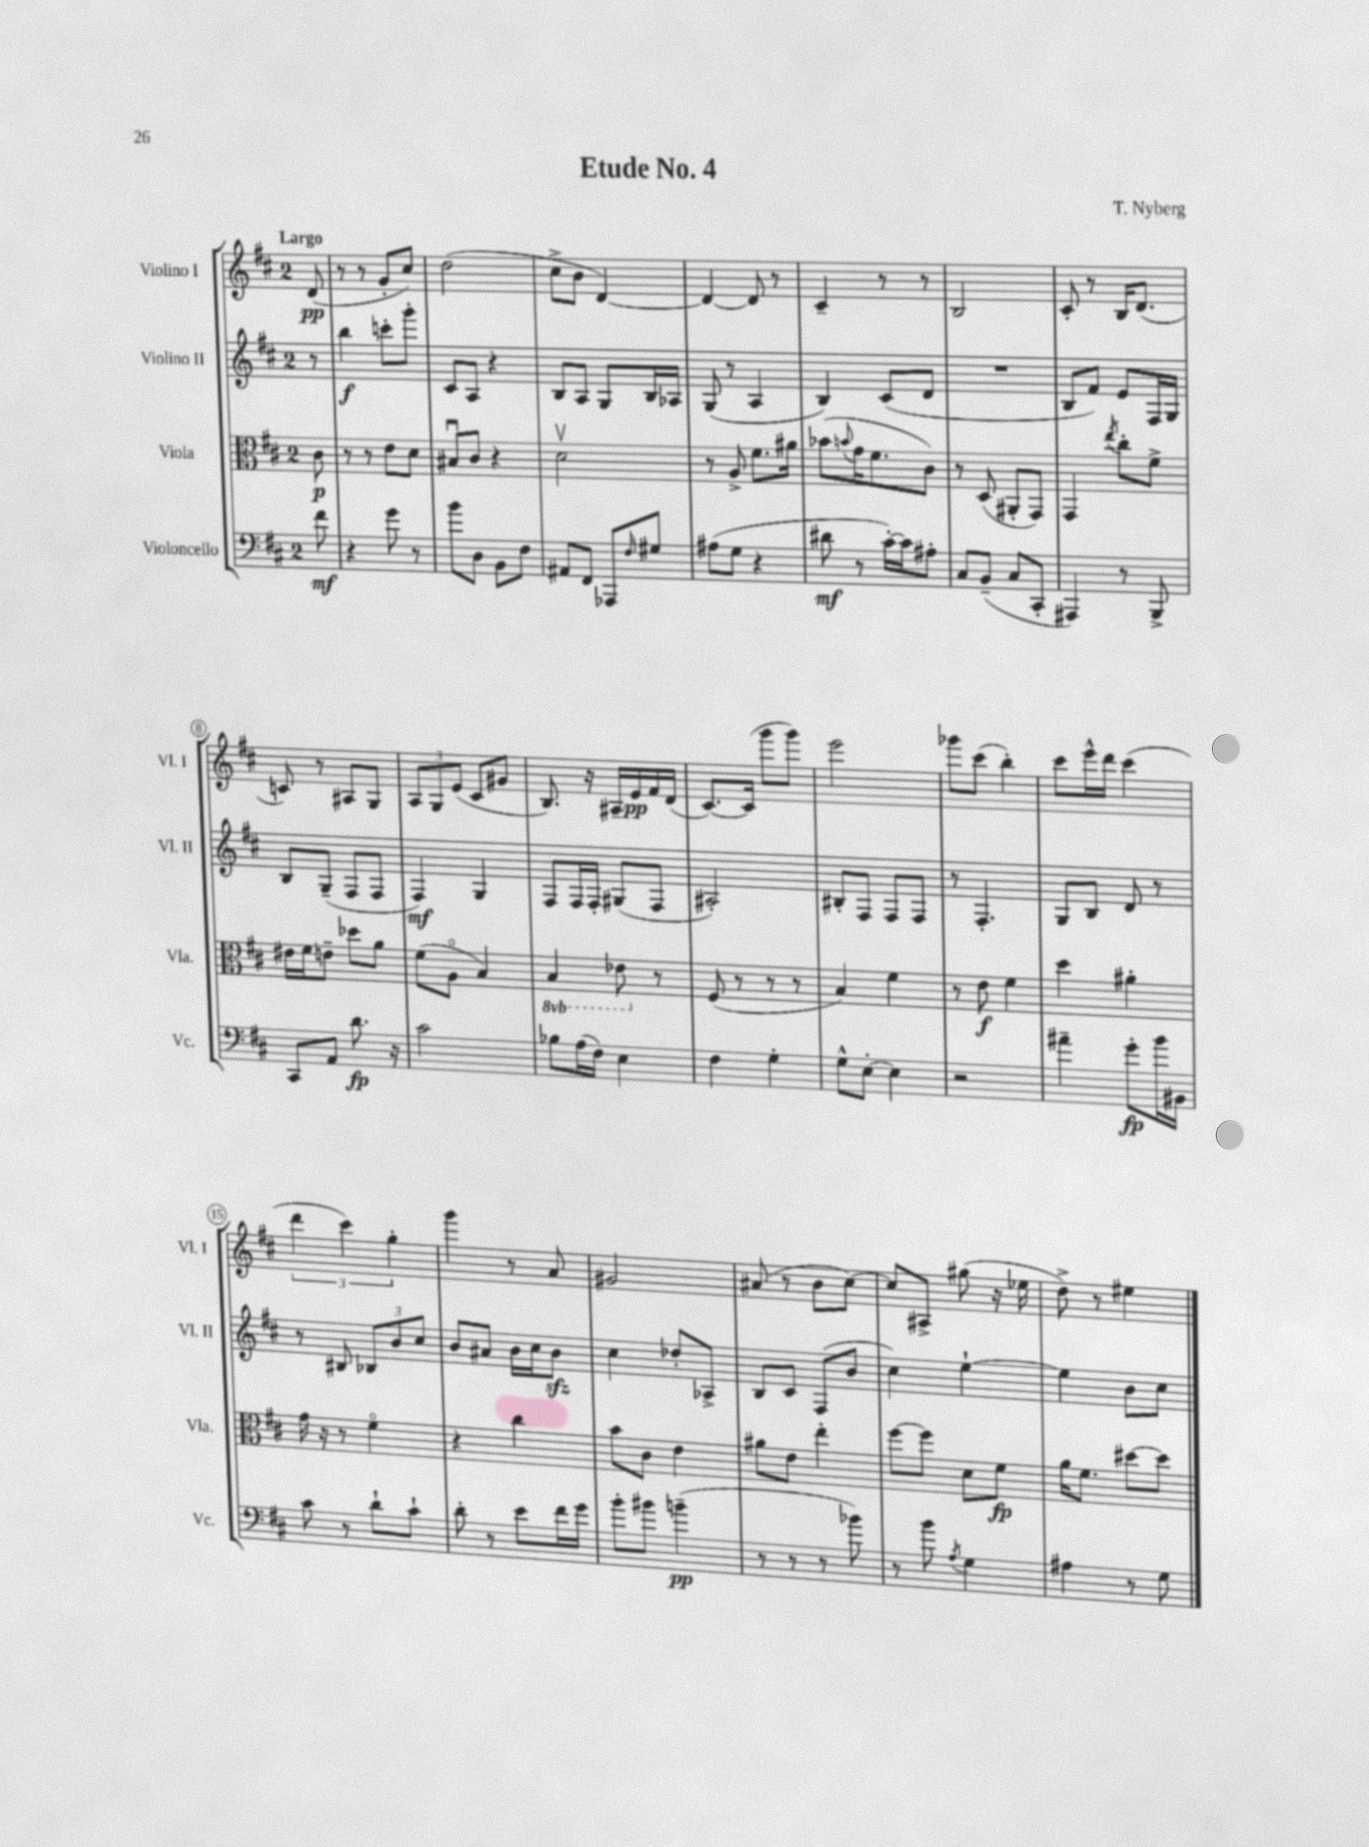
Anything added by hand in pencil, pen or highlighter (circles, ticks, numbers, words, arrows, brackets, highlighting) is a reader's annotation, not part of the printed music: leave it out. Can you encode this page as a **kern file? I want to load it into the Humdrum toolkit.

**kern	**kern	**kern	**kern
*staff4	*staff3	*staff2	*staff1
*clefF4	*clefC3	*clefG2	*clefG2
*k[f#c#]	*k[f#c#]	*k[f#c#]	*k[f#c#]
*M2/4	*M2/4	*M2/4	*M2/4
8f#	8c#	8r	(8d
=	=	=	=
4r	8r	4bb	8r
.	8r	.	8r
8g	8e	8ccc'	8g'
8r	8d	8ggg'	8cc#)
=	=	=	=
8b	8B#u	8c#	(2dd
8D	8c#	8A	.
8BB	4r	4r	.
8F#	.	.	.
=	=	=	=
8AA#	2dv	8B	8cc#^
8FF#	.	8A	8b
8AAA-	.	8G	[4d)
16qqF#	.	.	.
8G#	.	16B	.
.	.	16A-	.
=	=	=	=
(8A#	8r	(8G	4d_
8G	8A^	8r	.
4r	8.f#	4A	8d]
.	.	.	8r
.	16a#	.	.
=	=	=	=
8d#	(8b-	4B)	4c#~
.	8qqb	.	.
8r	16g	.	.
.	8.f#	.	.
[16c#')	.	(8c#	8r
16c#]	.	.	.
8A#'	8c#)	8d	8r
=	=	=	=
8C#	8r	2r	2B
(8BB~	(8D	.	.
8C#	8AA#'	.	.
8CC#'	8GG)	.	.
=	=	=	=
4AAA#)	4GG	8B	8c#'
.	.	8f#)	8r
.	8qee	.	.
8r	8cc#'	8e	16B
.	.	.	(8.d
8BBB^	8f#^	16F#	.
.	.	16G	.
=	=	=	=
8CC#	16e#	8B	8c)
.	16f#	.	.
8AA	8e~	(8G~	8r
8.d	8dd-	8F#	8A#
.	8a	8F#	8G
16r	.	.	.
=	=	=	=
2c#	(8f#	4F#)	12A
.	.	.	12G
.	8Ao	.	.
.	.	.	(12e
.	4B)	4G	8c#
.	.	.	8g#
=	=	=	=
8B-	4BB	8F#	8.B)
(16A	.	16F#	.
16F#)	.	16F#'	16r
4E	8E-	(8G#	16A#~
.	.	.	16e
.	8r	8F#	16f#
.	.	.	(16d
=	=	=	=
4F#	(8F#	2A#')	[8.c#)
.	8r	.	.
.	.	.	(16c#]
4G'	8r	.	8ggg
.	8r	.	8ggg)
=	=	=	=
8G^^	4B)	8B#'	2eee
[8E'	.	8F#	.
4E]	4f#	8F#	.
.	.	8F#	.
=	=	=	=
2r	8r	8r	8ggg-
.	8e	4.F#'	(8ccc#
.	4f#	.	4bb')
=	=	=	=
4a#~	4dd	8G	8ccc#
.	.	8B	16eee^^
.	.	.	16ddd
8g'	4a#'	8d	(4ccc#
16b	.	8r	.
16BB#	.	.	.
=	=	=	=
8c#	16g	8r	6ddd
.	16r	.	.
8r	8r	8B#	.
.	.	.	6ccc#)
8d`	4f#o	12B-	.
.	.	12b	6gg'
8c#`	.	.	.
.	.	12cc#	.
=	=	=	=
8d'	4r	8b	4ggg
8r	.	8a#	.
8e	4cc#	16b	8r
.	.	16cc#	.
16f#	.	8b	8a
16g	.	.	.
=	=	=	=
8b'	8b	4cc#	2g#
8b#	8c#	.	.
(4b~	4e	8dd-'	.
.	.	8A-^	.
=	=	=	=
8r	8a#	8B	(8a#
8r	8e	8c#	8r
8r	4ee'	(8F#	8b
8b-)	.	8b	[8cc#)
=	=	=	=
8r	[8ff#	4cc#)	8cc#]
8b	8ff#]	.	8A#^
8qA	.	.	.
4G	8d	[4ee`	(8gg#
.	8f#	.	16r
.	.	.	16ee-
=	=	=	=
4A#	16a	4ee]	8dd^)
.	8.f#	.	.
.	.	.	8r
8r	[8dd#	8b	4ee#
8G	8dd#]	8cc#	.
==	==	==	==
*-	*-	*-	*-
